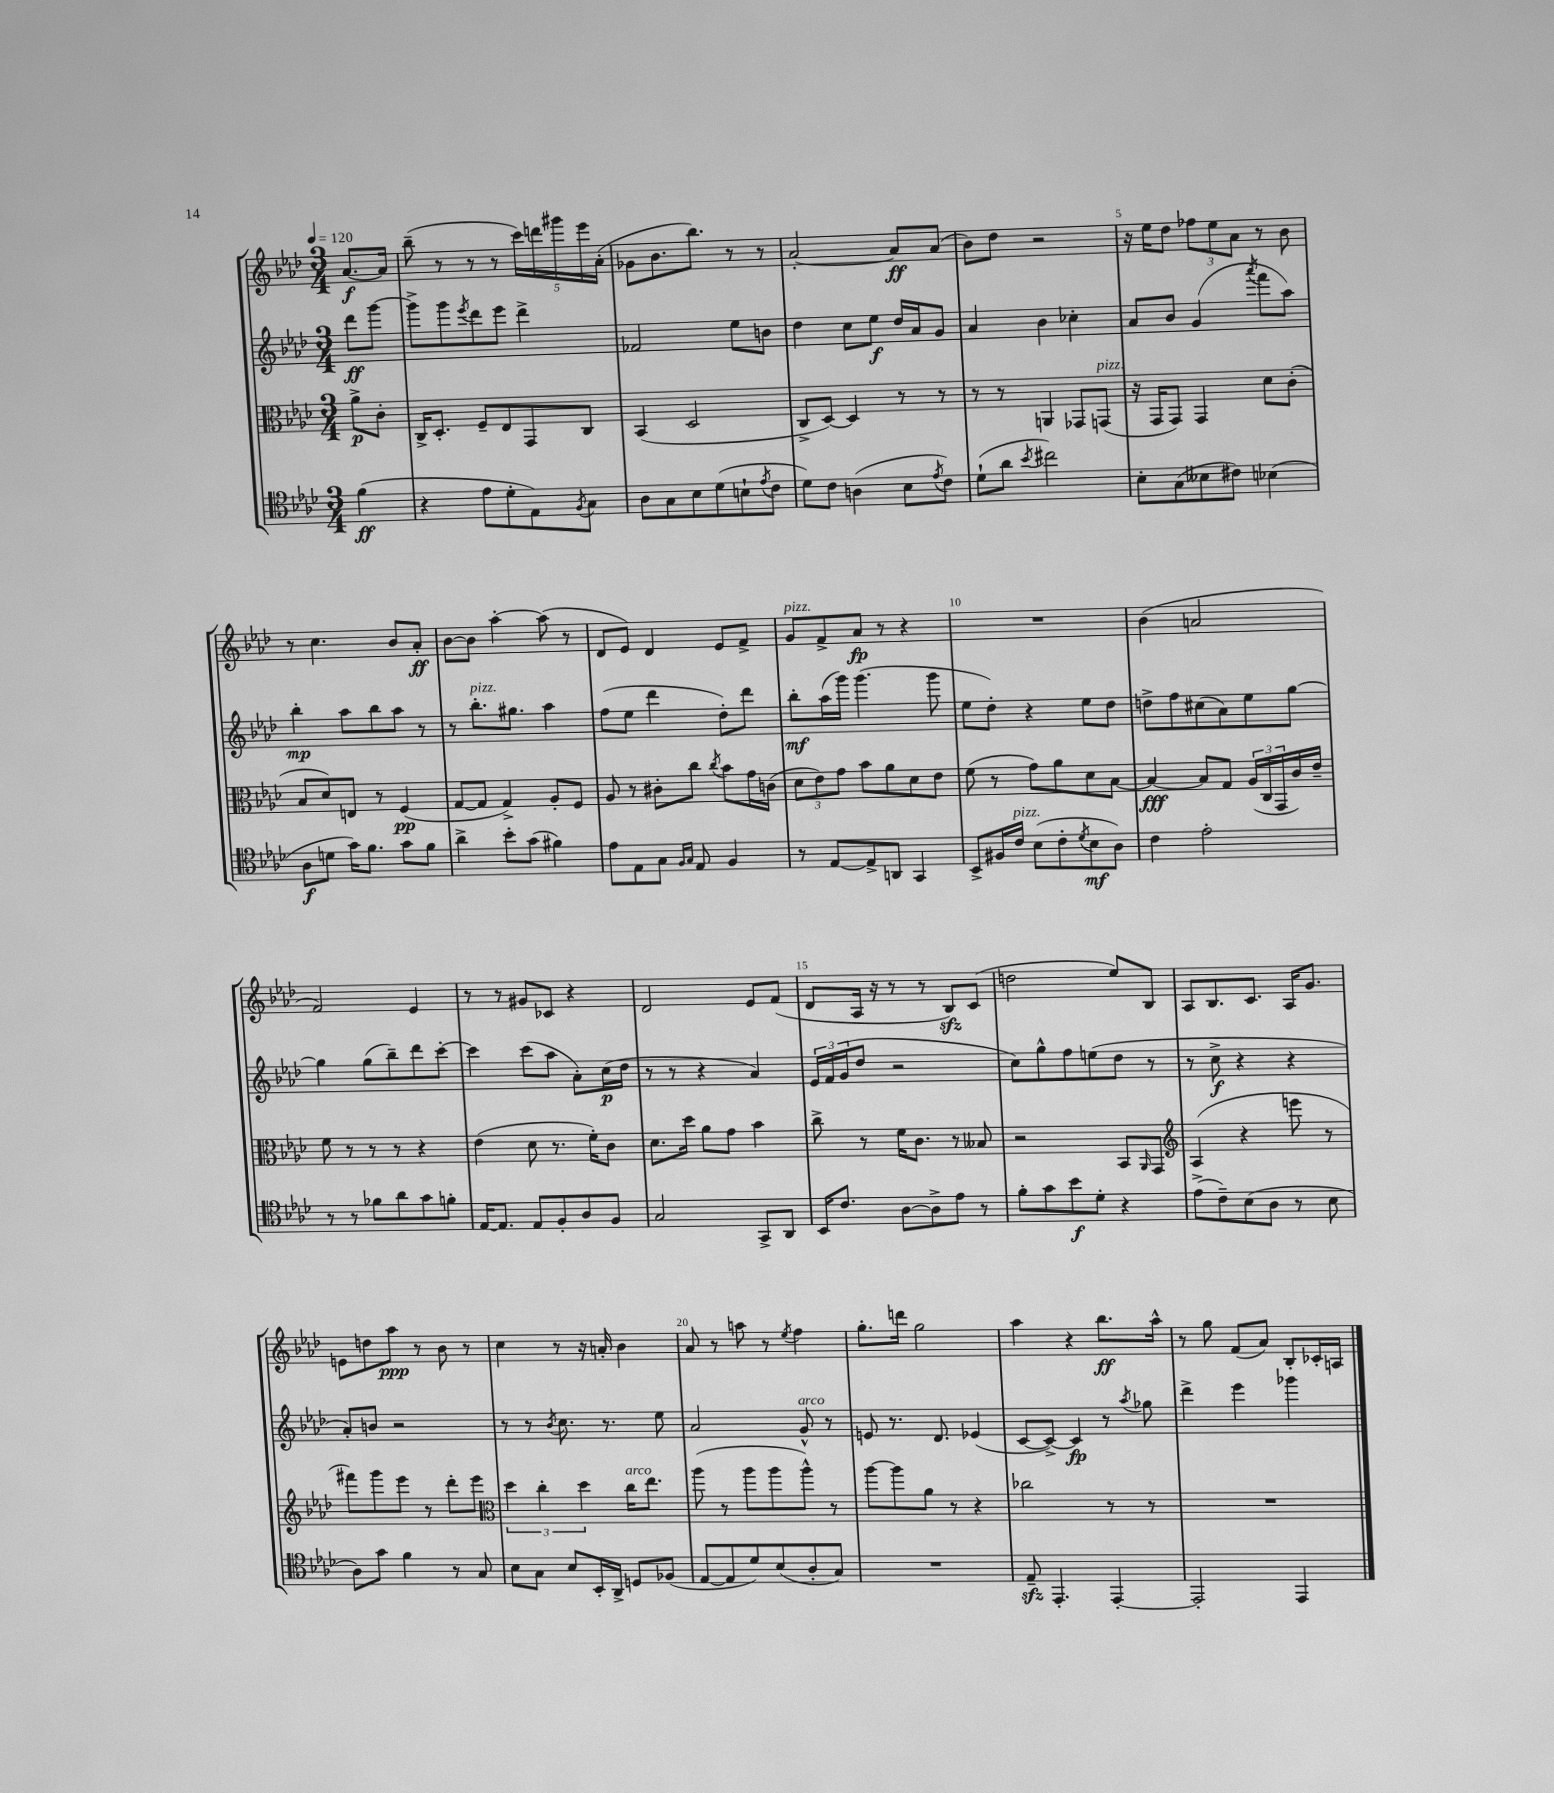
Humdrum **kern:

**kern	**kern	**kern	**kern
*staff4	*staff3	*staff2	*staff1
*clefC4	*clefC3	*clefG2	*clefG2
*k[b-e-a-d-]	*k[b-e-a-d-]	*k[b-e-a-d-]	*k[b-e-a-d-]
*M3/4	*M3/4	*M3/4	*M3/4
*MM120	*MM120	*MM120	*MM120
(4f	8a-^	8ddd-	[8.a-
.	8c'	[8ggg	.
.	.	.	16a-]
=	=	=	=
4r	16C^	8ggg^]	(8bb-~
.	8.D-'	.	.
.	.	8ggg	8r
.	.	8qeee-	.
8e-	8F~	8ddd-	8r
8d-'	8E-	8eee-	8r
8E-)	8GG	4ddd-^	20ccc)
.	.	.	20ddd
.	.	.	20ggg#
8qF	.	.	.
8G	8C	.	.
.	.	.	20eee-
.	.	.	(20a-'
=	=	=	=
8A-	(4BB-	2f-	8g-
8G	.	.	8.b-
8B-	2D-	.	.
.	.	.	8.bb-)
(8d-	.	.	.
8B`	.	8ee-	8r
8qe-	.	.	.
8c	.	8b	8r
=	=	=	=
8d-)	8C^	4dd-	[2a-'
8c	[8D-)	.	.
(4A	4D-]	8cc	.
.	.	8ee-	.
8B-	8r	16dd-	8a-]
.	.	16a-	.
8qe-	.	.	.
8c)	8r	8g	(8a-
=	=	=	=
(8d-`	8r	4a-	8b-)
8a-	8r	.	8dd-
8qb-	.	.	.
2cc#)	4AA	4b-	2r
.	8GG-	4cc-'	.
.	(8GG	.	.
=	=	=	=
8B-'	16r	8a-	16r
.	16GG	.	16ee-
(8G	8GG)	8b-	8dd-
8B--	4GG	(4g	12ff-
.	.	.	12ee-
8c#)	.	.	.
.	.	.	12a-
.	.	8qaaa-	.
(4B-	8d-	8fff	8r
.	(8c'	8aa-)	8b-
=	=	=	=
8A-	8B-	4bb-'	8r
8d	8d-)	.	4.cc
16g)	8E	8aa-	.
8.f	.	.	.
.	8r	8bb-	.
8g	(4F	8aa-	8b-
8f	.	8r	8a-'
=	=	=	=
4a-^	[8G	8r	[8b-
.	8G]	8.bb-'	8b-]
8b-'	4G^)	.	[4aa-'
.	.	8.gg#	.
(8g	.	.	.
4f#)	8A-'	4aa-	(8aa-]
.	8F	.	8r
=	=	=	=
8e-	8A-	(8ff	8d-
8E-	8r	8ee-	8e-)
8G	8c#'	4ddd-	4d-
16qqF	.	.	.
16qqG	.	.	.
8E-	8cc	.	.
.	8qcc	.	.
4F	8b-	8dd-')	8e-
.	16g	8ddd-	8f^
.	(16c	.	.
=	=	=	=
8r	12d-	8bb-'	8g
.	12e-)	.	.
[8E-	.	(16aa-	8f^
.	12g	.	.
.	.	16ggg)	.
8E-^]	8b-	(4.ggg	8a-
8AA	8a-	.	8r
4GG	8d-	.	4r
.	8e-	8ggg	.
=	=	=	=
8BB-^	(8f	8ee-	2.r
16F#	8r	8dd-')	.
16c	.	.	.
(8B-	8g)	4r	.
8c'	8a-	.	.
8qd-	.	.	.
8B-	8d-	8ee-	.
8A-)	[8B-	8dd-	.
=	=	=	=
4c	4B-_	8dd^	(4b-
.	.	8ff	.
2e-'	8B-]	(8cc#	2a
.	8G	8a-)	.
.	(24A-	8ee-	.
.	24C	.	.
.	24GG	.	.
.	16c)	[8gg	.
.	16e-~	.	.
=	=	=	=
8r	8f	4gg]	2f)
8r	8r	.	.
8f-	8r	(8gg	.
8a-	8r	8bb-~)	.
8g	4r	8ddd-	4e-
8f'	.	[8ccc'	.
=	=	=	=
[16E-	(4e-	4ccc]	8r
8.E-]	.	.	.
.	.	.	8r
8E-	8d-	(8ccc	8g#
8F'	8.r	8aa-	8c-
8A-	.	8a-')	4r
.	16f')	.	.
8F	8c	(16cc	.
.	.	16dd-	.
=	=	=	=
2G	8.d-	8r	2d-
.	.	8r	.
.	16dd-	.	.
.	8a-	4r	.
.	8g	.	.
8GG^	4b-	4a-)	8e-
8AA-	.	.	(8f
=	=	=	=
16BB-	8cc^	24e-	8d-
.	.	24f	.
8.c	.	.	.
.	.	(24g	.
.	8r	8dd-	16A-
.	.	.	16r
[8A-	16f	2r	8r
.	8.c	.	.
8A-^]	.	.	8r
8e-	8r	.	8B-)
8r	8B--	.	(8c
=	=	=	=
8f'	2r	8cc)	2dd
8g	.	8gg^^	.
8b-	.	8ff	.
8d-'	.	(8ee	.
4r	8BB-	8dd-	8ee-)
.	16qqAA-	.	.
.	8GG	8r	8B-
=	=	=	=
*	*clefG2	*	*
(8e-^	(4A-	8r	8A-
8c~)	.	8cc^	8.B-
(8B-	4r	4r	.
.	.	.	8.c
8A-	.	.	.
8r	8eee	4r	16A-
.	.	.	8.g
8B-	8r	.	.
=	=	=	=
8A-)	8fff#)	8a-')	8e
8g	8ggg	8b	8dd
4f	8eee-	2r	8aa-
.	8r	.	8r
8r	8ddd-'	.	8b-
8G	8eee-	.	8r
=	=	=	=
*	*clefC3	*	*
8B-	6dd-	8r	4cc
8G	.	8r	.
.	6cc'	.	.
.	.	8qb-	.
8B-	.	8.cc	8r
.	6dd-	.	.
16BB-'	.	.	16r
16AA-^	.	8.r	16a'
8D	16cc	.	4b-
.	8.ee-	.	.
(8F-	.	8ee-	.
=	=	=	=
[8E-	(8aa-	2a-	8a-
8E-]	8r	.	8r
8d-)	8aa-	.	8aa
(8B-	8aa-	.	8r
.	.	.	8qee-
8A-'	8aa-^^)	8g^^	4ff
8G)	8r	8r	.
=	=	=	=
2.r	[8aa-	8e	8.gg'
.	8aa-]	8.r	.
.	.	.	16ddd
.	8a-	.	2gg
.	.	8.d-	.
.	8r	.	.
.	4r	(4e-	.
=	=	=	=
8E-~	2cc-	[8c	4aa-
4.EE-'	.	8c^_)	.
.	.	4c]	4r
[4EE-'	8r	8r	8.bb-
.	.	8qaa-	.
.	8r	8gg-	.
.	.	.	16aa-^^
=	=	=	=
2EE-']	2.r	4ddd-^	8r
.	.	.	8gg
.	.	4eee-	(8f
.	.	.	8a-)
4EE-	.	4ggg-	8B-'
.	.	.	16c-'
.	.	.	16A
==	==	==	==
*-	*-	*-	*-
